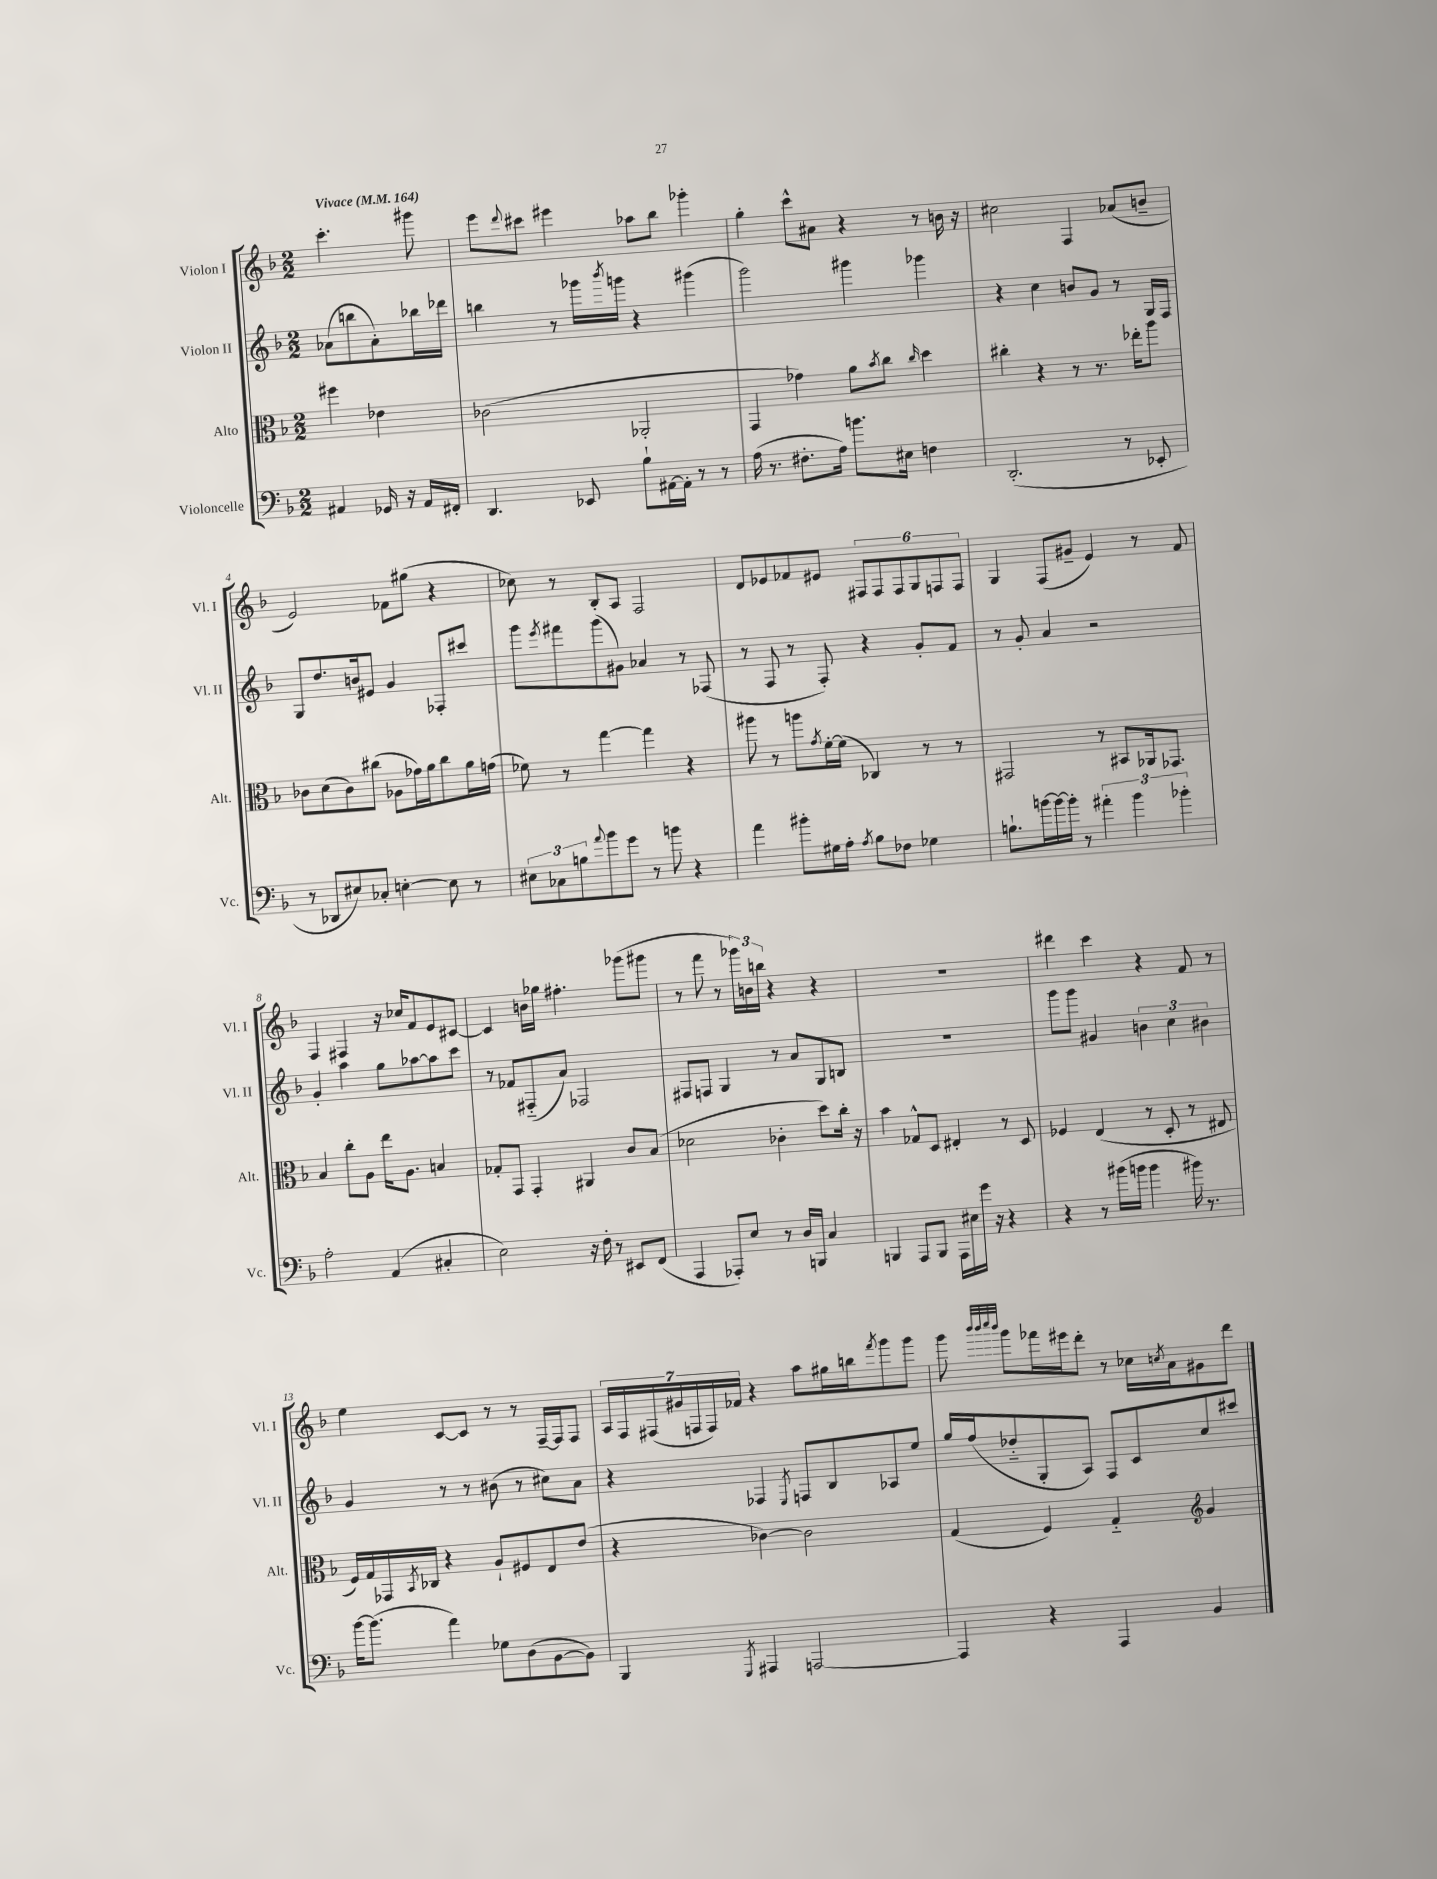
<<
\new StaffGroup <<
\new Staff = "s0" \with { instrumentName = "Violon I" shortInstrumentName = "Vl. I" } {
    \clef treble \key f \major \numericTimeSignature \time 2/2 \partial 2 \tempo "Vivace" 4 = 164
    c'''4.-. gis'''8 |
    e'''8 \appoggiatura { d'''8 } cis'''8 eis'''4 aes''8 bes''8 ges'''4-. |
    g''4-. c'''8-^ ais'8 r4 r8 b'16 r16 |
    cis''2 f4 aes'8( b'8-- |
    e'2) fes'8 gis''8( r4 |
    ces''8) r8 bes8-. a8 f2 |
    d'8 ees'8 fes'8 eis'8 \tuplet 6/4 { fis8 fis8 fis8 g8 f8 f8 } |
    g4 f8( gis'8-- e'4) r8 f'8 |
    f4 fis4 r16 ces''16 f'8 e'8 cis'8~ |
    cis'4 b'16 ges''16 fis''4.-. ges'''8( gis'''8 |
    r8 f'''8 r8 \tuplet 3/2 { ges'''16) b'16 b''16 } r4 r4 |
    R1 |
    dis'''4 c'''4 r4 f'8 r8 |
    e''4 c'8~ c'8 r8 r8 f16~-- f16 f8 |
    \tuplet 7/4 { a16 f16 fis16( gis'16 f16 f16) fes'16 } r4 a''8 gis''16 b''16 \acciaccatura { f'''8 } g'''8 g'''8 |
    g'''8 \grace { bes'''32 bes'''32 c''''32 bes'''32 } g'''8 fes'''16 eis'''16 d'''8-. r8 ces''16 \acciaccatura { c''8 } a'16 gis'8 d'''8 \bar "|." |
}
\new Staff = "s1" \with { instrumentName = "Violon II" shortInstrumentName = "Vl. II" } {
    \clef treble \key f \major \numericTimeSignature \time 2/2 \partial 2
    aes'8( b''8 aes'8-.) bes''16 des'''16 |
    b''4 r8 ges'''16 \acciaccatura { bes'''8 } g'''16 r4 gis'''4( |
    g'''2) gis'''4 ges'''4 |
    r4 c''4 b'8 g'8 r8 g16 f16 |
    g8 d''8. b'16 eis'8 g'4 fes8-. cis'''8 |
    g'''8 \acciaccatura { e'''8 } fis'''8 g'''8( gis'8) aes'4 r8 fes8( |
    r8 f8 r8 f8-.) r4 g'8-. f'8 |
    r8 g'8-. a'4 r2 |
    g'4-. a''4 g''8 aes''8~ aes''8 c'''8 |
    r8 fes'8 fis8-_( a'8) fes2 |
    fis8 f8 g4 r8 a'8 g8 b8 |
    R1 |
    g'''8 g'''8 gis'4 \tuplet 3/2 { b'4 c''4 bis'4 } |
    g'4 r8 r8 bis'8( r8 cis''8) a'8 |
    r4 fes4 \acciaccatura { e8 } f8 bes8 aes8 e''8 |
    g''16 f''16( des''8-_ g8-. a8) f8 c'8 c''8 cis'''8 \bar "|." |
}
\new Staff = "s2" \with { instrumentName = "Alto" shortInstrumentName = "Alt." } {
    \clef alto \key f \major \numericTimeSignature \time 2/2 \partial 2
    fis''4 ees'4 |
    ces'2( aes,2-. |
    g,4 ges'4) a'8 \acciaccatura { bes'8 } c''8 \grace { c''16 } d''4 |
    cis''4-. r4 r8 r8. ees''16-. a''8 |
    ces'8 d'8( ces'8) cis''8( aes8 ges'16) a'16 cis''8 a'16 g'16( |
    fes'8) r8 g''4~ g''4 r4 |
    ais''8 r8 a''8 \acciaccatura { g'8 } f'16~-. f'16( ces4) r8 r8 |
    gis,2 r8 bis,8 aes,16 ges,8. |
    bes4 c''8-. a8 e''16 a8. b4 |
    ges8-. g,8 g,4-. ais,4 c'8 bes8( |
    des'2 ces'4-. d''8) c''16-. r16 |
    bes'4 ges8-^ d8 eis4-. r8 d8 |
    fes4 e4( r8 d8-. r8 eis8 |
    f16) g16 ges,16 \acciaccatura { bes,8 } ces16 r4 a8-! fis8 e8 e'8( |
    r4 ces'4~) ces'2 |
    g4( f4) g4-_ \clef treble g'4 \bar "|." |
}
\new Staff = "s3" \with { instrumentName = "Violoncelle" shortInstrumentName = "Vc." } {
    \clef bass \key f \major \numericTimeSignature \time 2/2 \partial 2
    ais,4 ges,16 r16 ais,16 fis,16-. |
    d,4. ees,8 bes8-! ais,16~ ais,16-. r8 r8 |
    a16( r8. fis8.-. a16) b'8. eis16 f4 |
    d,2.-.( r8 ees,8-. |
    r8 des,8 eis8) ces8-. e4~-. e8 r8 |
    \tuplet 3/2 { eis8 ces8 b8 } \appoggiatura { a'8 } bes'8 g'8 r8 b'8 r4 |
    a'4 bis'8-. gis16 a16-. \acciaccatura { a8 } bes8 fes8 ges4 |
    b8.-! b'16~ b'16~ b'16-. r8 \tuplet 3/2 { ais'4-. b'4 bes'4-. } |
    a2-. a,4( cis4-. |
    e2) r16 f16-. r8 eis,8 f,8( |
    a,,4 aes,,8-.) e8 r8 d16 b,,16 c4 |
    b,,4 a,,8 b,,8 a,,16 eis16 g'16 r16 r4 |
    r4 r8 bis'16( b'16 b'4 bis'16) r8. |
    bes'16~ bes'8.( a'4) ges8 d8( bes,8~ bes,8) |
    bes,,4 \acciaccatura { g,,8 } ais,,4 a,,2~ |
    a,,4 r4 a,,4 bes,4 \bar "|." |
}
>>
>>
